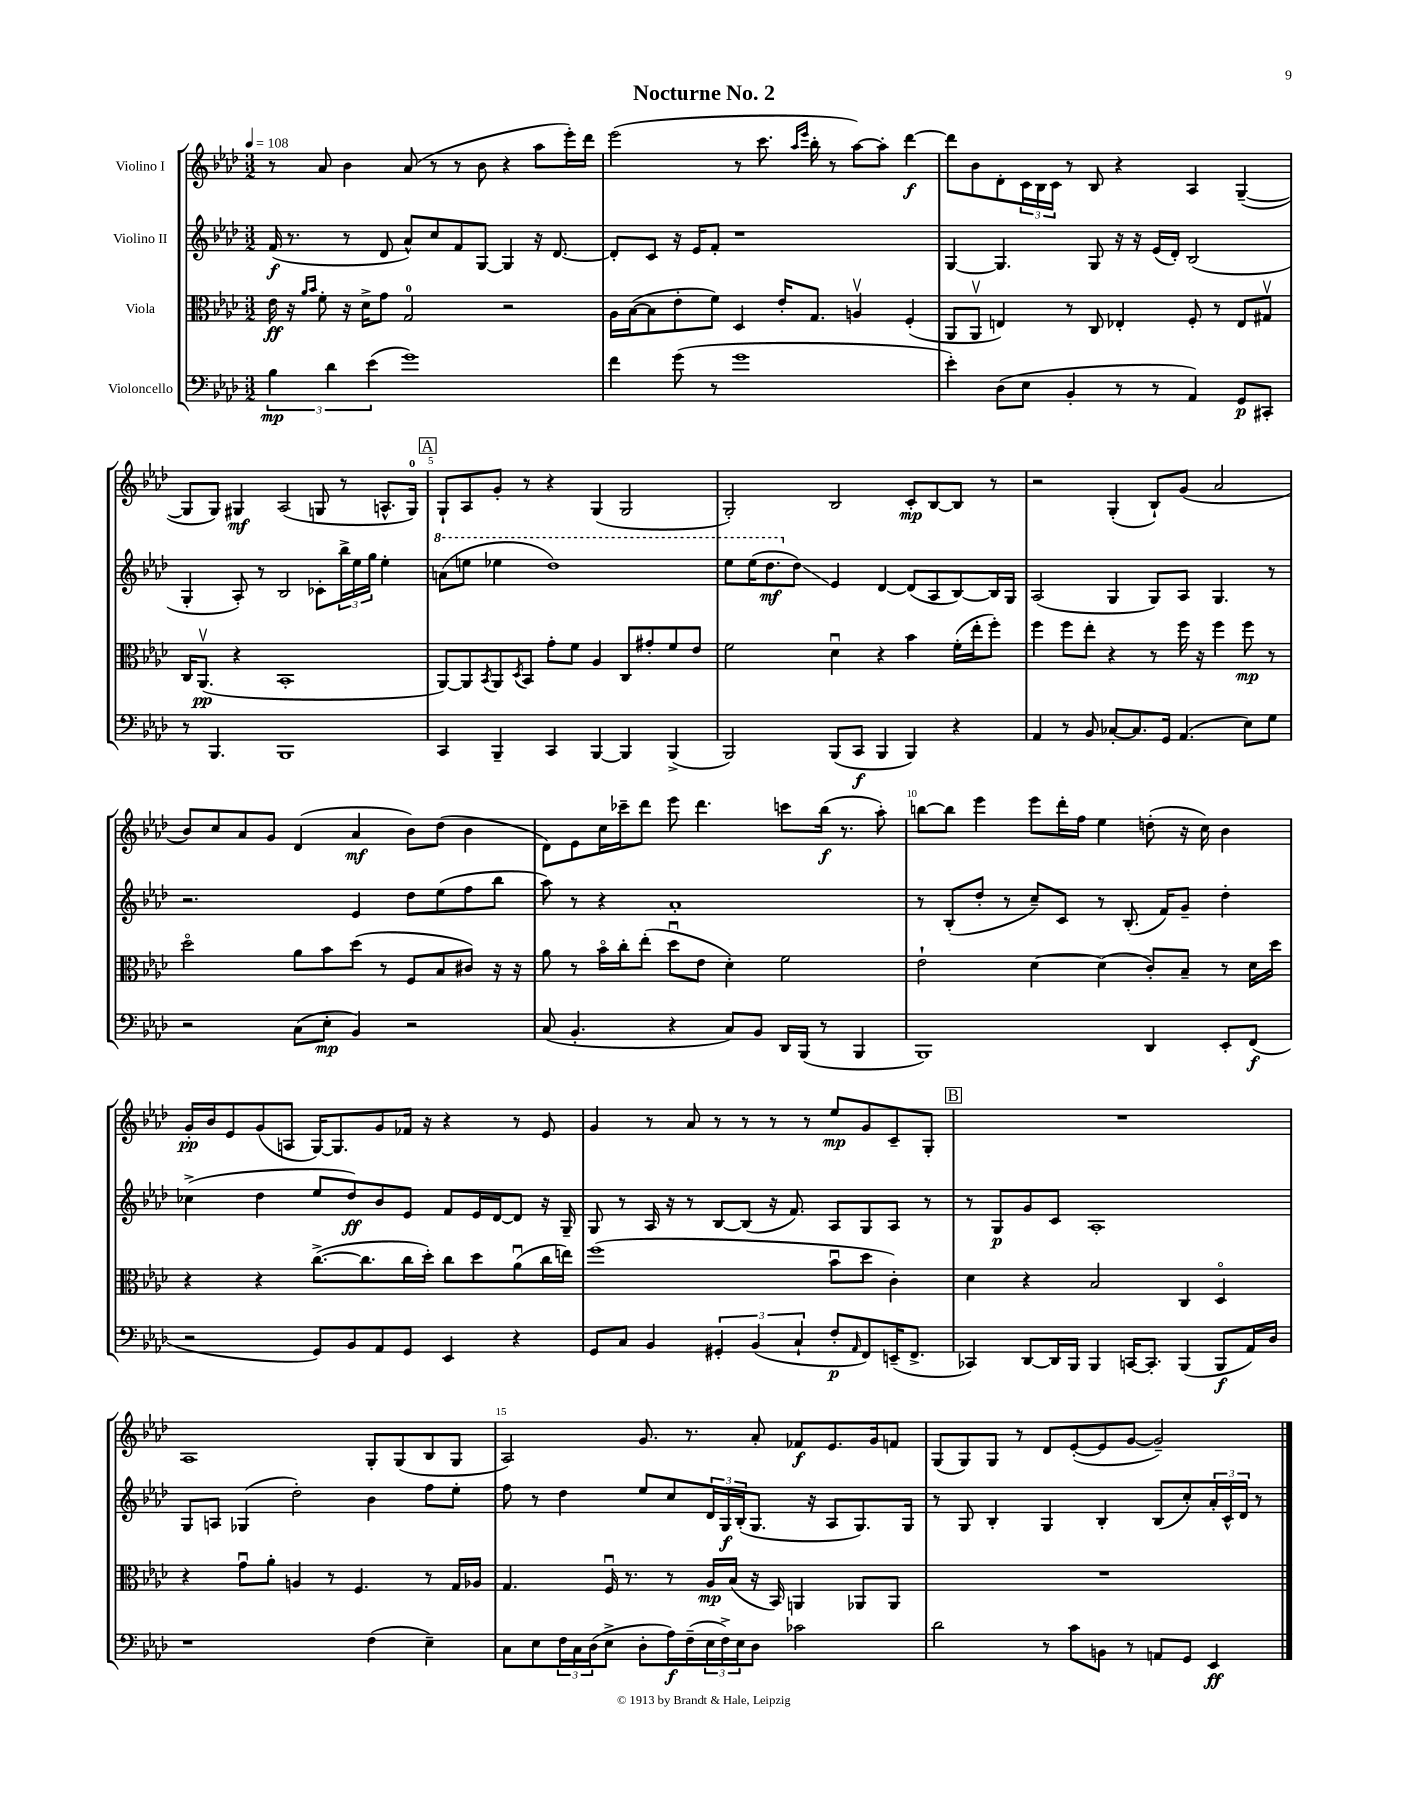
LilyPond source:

\header { title = "Nocturne No. 2" }
<<
\new StaffGroup <<
\new Staff = "s0" \with { instrumentName = "Violino I" } {
    \clef treble \key aes \major \numericTimeSignature \time 3/2 \tempo 4 = 108
    r8 aes'8 bes'4 aes'8( r8 r8 bes'8 r4 aes''8 ees'''16-.) des'''16 |
    ees'''2( r8 c'''8. \grace { aes''16 ees'''16 } bes''16-. r8 aes''8~) aes''8-. des'''4~\f |
    des'''8 bes'8 des'8-. \tuplet 3/2 { c'16 bes16 c'16 } r8 bes8 r4 aes4 g4~--( |
    g8 g8) gis4\mf aes2( g8 r8 a8.-^ g16-0) |
    \mark \markup { \box "A" } g8-! aes8 g'8-. r8 r4 g4( g2 |
    g2-.) bes2 c'8-.\mp bes8~ bes8 r8 |
    r2 g4-.( bes8-!) g'8( aes'2 |
    bes'8) c''8 aes'8 g'8 des'4( aes'4\mf bes'8) des''8( bes'4 |
    des'8) ees'8 c''16 ces'''16-- des'''8 ees'''8 des'''4. c'''8 bes''16\f( r8. aes''8-.) |
    b''8~ b''8 ees'''4 ees'''8 des'''16-. f''16 ees''4 d''8-.( r16 c''16) bes'4 |
    g'16-.\pp bes'16 ees'8 g'8( a8 g16~) g8. g'8 fes'16 r16 r4 r8 ees'8 |
    g'4 r8 aes'8 r8 r8 r8 r8 ees''8\mp g'8 c'8-- g8-. |
    \mark \markup { \box "B" } R1. |
    aes1 g8-. g8( bes8 g8 |
    aes2) g'8. r8. aes'8-. fes'8\f ees'8. g'16 f'8 |
    g8( g8) g8 r8 des'8 ees'8~-.( ees'8 g'8~ g'2--) \bar "|." |
}
\new Staff = "s1" \with { instrumentName = "Violino II" } {
    \clef treble \key aes \major \numericTimeSignature \time 3/2
    f'16\f( r8. r8 des'8 aes'8-^) c''8 f'8 g8~ g4 r16 des'8.~ |
    des'8-. c'8 r16 ees'16 f'8-. r1 |
    g4~ g4. g8 r16 r16 ees'16( des'16-.) bes2( |
    g4-. aes8-.) r8 bes2 ces'8-. \tuplet 3/2 { bes''16-> ees''16 g''16 } ees''4-. |
    \mark \markup { \box "A" } \ottava #1 a''8( e'''8 ees'''4 des'''1) |
    ees'''8 ees'''16( des'''8.\mf \ottava #0 des''8\glissando) ees'4 des'4~ des'8( aes8 bes8~) bes16 g16 |
    aes2( g4 g8) aes8 g4. r8 |
    r2. ees'4 des''8 ees''8( f''8 bes''8 |
    aes''8) r8 r4 aes'1-. |
    r8 bes8-.( des''8-. r8 c''8--) c'8 r8 bes8.-.( f'16) g'8-- des''4-. |
    ces''4->( des''4 ees''8 des''8\ff) bes'8 ees'8 f'8 ees'16 des'16~ des'8 r16 g16-- |
    g8 r8 aes16 r16 r8 bes8~ bes8( r16 f'8.) aes8 g8 aes8 r8 |
    \mark \markup { \box "B" } r8 g8\p g'8 c'8 aes1-. |
    g8 a8 ges4( des''2-.) bes'4 f''8 ees''8-. |
    f''8 r8 des''4 ees''8 c''8 \tuplet 3/2 { des'16 g16\f bes16-.( } g8. r16 aes8 g8.) g16 |
    r8 g8 bes4-. g4 bes4-. bes8( c''8-.) \tuplet 3/2 { aes'16-. c'16-^ des'16 } r8 \bar "|." |
}
\new Staff = "s2" \with { instrumentName = "Viola" } {
    \clef alto \key aes \major \numericTimeSignature \time 3/2
    ees'16\ff r16 \grace { aes'16 bes'16 } f'8-. r16 des'16-> g'8 g2-0 r2 |
    aes16 bes16~( bes8 ees'8-. f'8) des4 ees'16-. g8. a4\upbow f4-.( |
    aes,8 aes,8\upbow e4) r8 c8 ees4-. f8-. r8 ees8 gis8\upbow |
    c16 aes,8.\upbow\pp( r4 bes,1-. |
    \mark \markup { \box "A" } aes,8~) aes,8 \acciaccatura { bes,8 } aes,8 \acciaccatura { des8 } bes,8 g'8-. f'8 aes4 c8 gis'8-. f'8 ees'8 |
    f'2 des'4\downbow r4 bes'4 f'16-.( ees''16-. f''8-.) |
    f''4 f''8 ees''8-. r4 r8 f''16 r16 f''4 f''8\mp r8 |
    des''2\flageolet aes'8 bes'8 des''8( r8 f8 bes8 cis'8) r16 r16 |
    aes'8 r8 bes'16\flageolet c''16-. ees''8-.( des''8\downbow ees'8 des'4-.) f'2 |
    ees'2-! des'4~ des'4( c'8-.) bes8-- r8 des'16 des''16 |
    r4 r4 c''8.~->( c''8. c''16 des''16-.) c''8 des''8 aes'8\downbow( c''16 e''16) |
    f''1( bes'8\downbow des''8 c'4-.) |
    \mark \markup { \box "B" } des'4 r4 bes2 c4 des4\flageolet |
    r4 g'8\downbow aes'8-. a4 r8 f4. r8 g16 aes16 |
    g4. f16\downbow r8. r8 aes16\mp bes16( r16 bes,16) a,4 aes,8 aes,8 |
    R1. \bar "|." |
}
\new Staff = "s3" \with { instrumentName = "Violoncello" } {
    \clef bass \key aes \major \numericTimeSignature \time 3/2
    \tuplet 3/2 { bes4\mp des'4 ees'4( } g'1) |
    f'4 g'8( r8 g'1 |
    ees'4-.) des8( ees8 bes,4-. r8 r8 aes,4) g,8\p cis,8-. |
    r8 bes,,4. bes,,1 |
    \mark \markup { \box "A" } c,4 bes,,4-- c,4 bes,,4~ bes,,4 bes,,4->( |
    bes,,2) bes,,8( c,8\f bes,,4 bes,,4) r4 |
    aes,4 r8 bes,8 ces8~-. ces8. g,16 aes,4.( ees8) g8 |
    r2 c8( ees8-.\mp bes,4) r2 |
    c8( bes,4.-. r4 c8) bes,8 des,16 bes,,16( r8 bes,,4 |
    bes,,1) des,4 ees,8-. f,8\f( |
    r2 g,8) bes,8 aes,8 g,8 ees,4 r4 |
    g,8 c8 bes,4 \tuplet 3/2 { gis,4-. bes,4( c4-! } f8-.\p \grace { aes,16 } f,8) e,16--( f,8.-> |
    \mark \markup { \box "B" } ces,4) des,8~ des,16 bes,,16 bes,,4 c,16~ c,8.-. bes,,4( bes,,8\f aes,16) des16 |
    r1 f4( ees4--) |
    c8 ees8 \tuplet 3/2 { f16 c16 des16( } ees8-> des8-. aes16\f) f16--( \tuplet 3/2 { ees16 f16->) ees16 } des8 ces'2 |
    des'2 r8 c'8 b,8 r8 a,8 g,8 ees,4\ff \bar "|." |
}
>>
>>
\layout { \context { \Score \override BarNumber.break-visibility = ##(#f #t #t) barNumberVisibility = #(every-nth-bar-number-visible 5) } }
